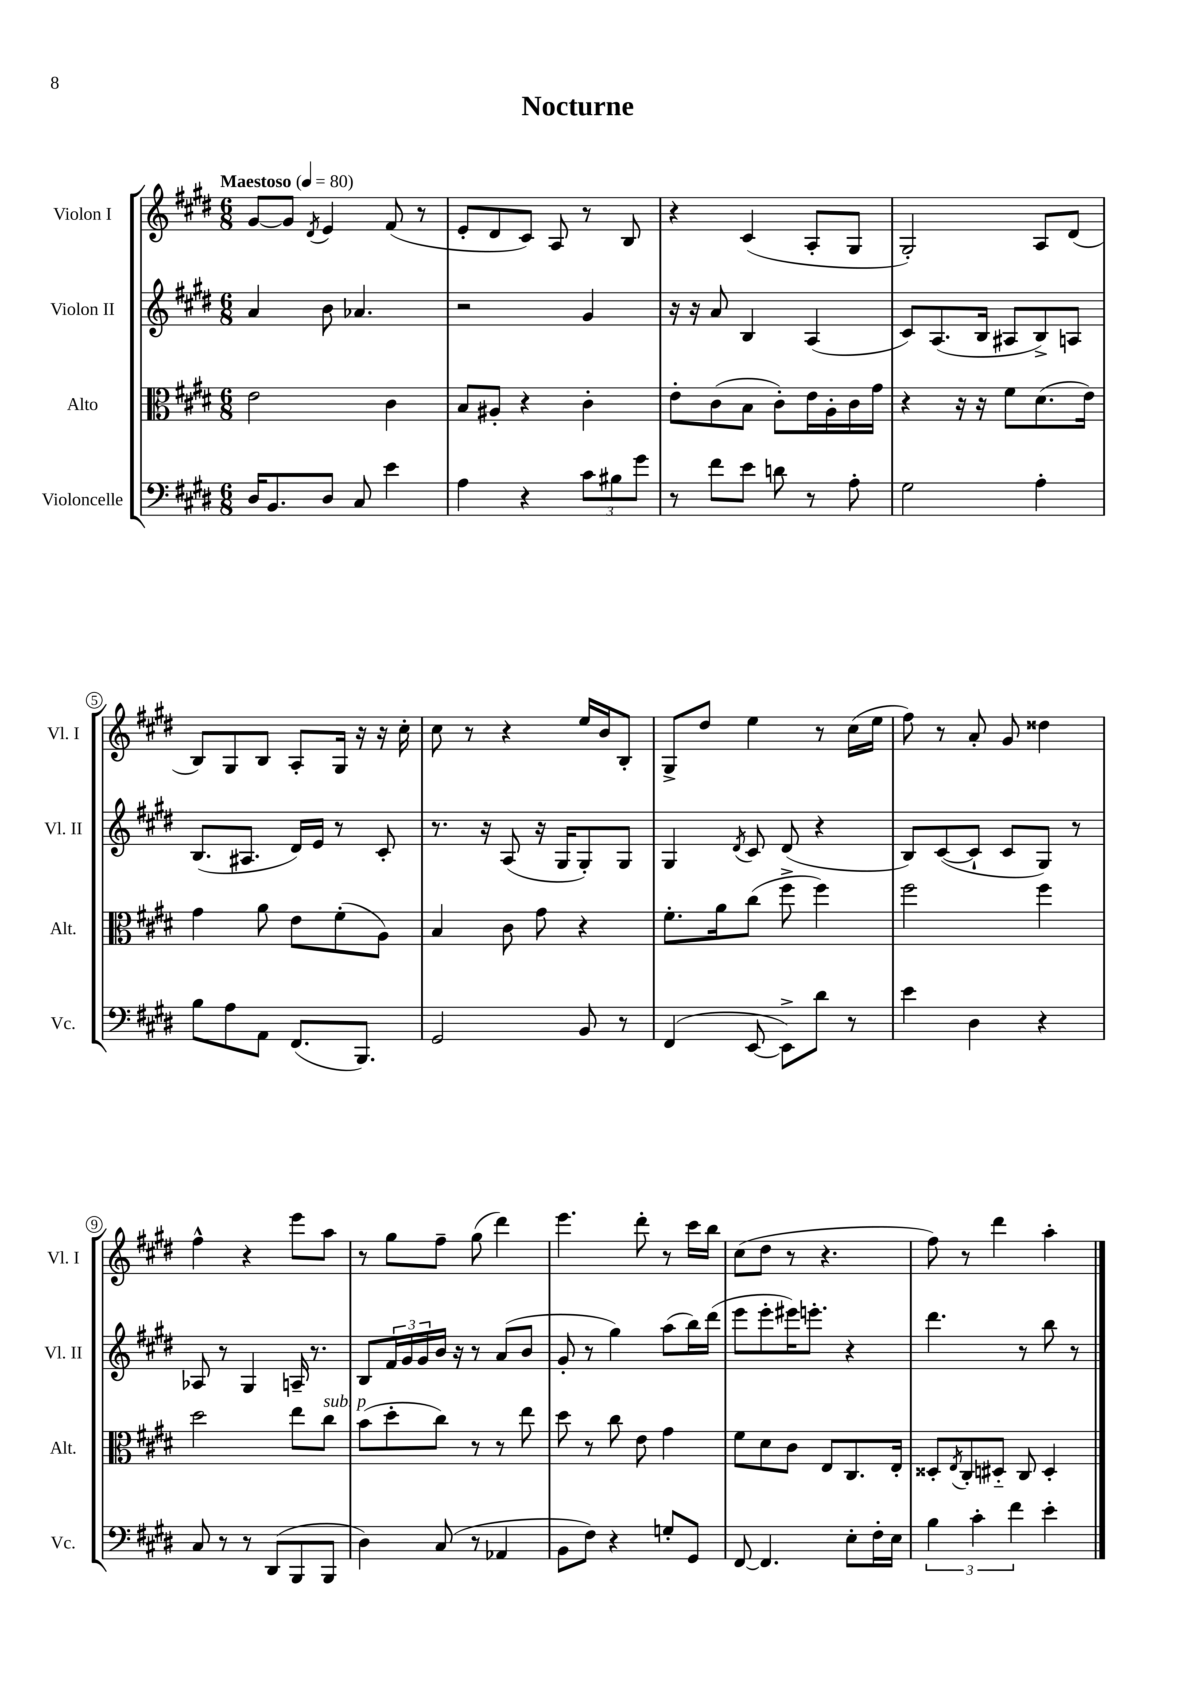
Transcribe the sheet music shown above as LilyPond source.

\header { title = "Nocturne" }
<<
\new StaffGroup <<
\new Staff = "s0" \with { instrumentName = "Violon I" shortInstrumentName = "Vl. I" } {
    \clef treble \key e \major \numericTimeSignature \time 6/8 \tempo "Maestoso" 4 = 80
    gis'8~ gis'8 \acciaccatura { dis'8 } e'4 fis'8( r8 |
    e'8-. dis'8 cis'8) a8 r8 b8 |
    r4 cis'4( a8-. gis8 |
    gis2-.) a8 dis'8( |
    b8) gis8 b8 a8-. gis16 r16 r16 cis''16-. |
    cis''8 r8 r4 e''16 b'16 b8-. |
    gis8-> dis''8 e''4 r8 cis''16( e''16 |
    fis''8) r8 a'8-. gis'8 disis''4 |
    fis''4-^ r4 e'''8 a''8 |
    r8 gis''8 fis''8-- gis''8( dis'''4) |
    e'''4. dis'''8-. r8 cis'''16 b''16 |
    cis''8( dis''8 r8 r4. |
    fis''8) r8 dis'''4 a''4-. \bar "|." |
}
\new Staff = "s1" \with { instrumentName = "Violon II" shortInstrumentName = "Vl. II" } {
    \clef treble \key e \major \numericTimeSignature \time 6/8
    a'4 b'8 aes'4. |
    r2 gis'4 |
    r16 r16 a'8 b4 a4( |
    cis'8) a8.( b16 ais8 b8->) a8 |
    b8.( ais8. dis'16) e'16 r8 cis'8-. |
    r8. r16 a8( r16 gis16 gis8-.) gis8 |
    gis4 \acciaccatura { dis'8 } cis'8 dis'8( r4 |
    b8) cis'8~( cis'8-! cis'8 gis8) r8 |
    aes8 r8 gis4 a16-- r8. |
    b8 \tuplet 3/2 { fis'16 gis'16 gis'16 } b'16 r16 r8 a'8( b'8 |
    gis'8-. r8 gis''4) a''8( b''16) dis'''16( |
    e'''8 e'''8-. eis'''16) e'''8.-. r4 |
    dis'''4. r8 b''8 r8 \bar "|." |
}
\new Staff = "s2" \with { instrumentName = "Alto" shortInstrumentName = "Alt." } {
    \clef alto \key e \major \numericTimeSignature \time 6/8
    e'2 cis'4 |
    b8 ais8-. r4 cis'4-. |
    e'8-. cis'8( b8 cis'8-.) e'16 a16-. cis'16 gis'16 |
    r4 r16 r16 fis'8 dis'8.( e'16) |
    gis'4 a'8 e'8 fis'8-.( a8) |
    b4 cis'8 gis'8 r4 |
    fis'8.-. a'16 cis''8( fis''8-> fis''4) |
    fis''2 fis''4 |
    dis''2 e''8 cis''8^\markup { \italic "sub. p" } |
    b'8( dis''8-. cis''8) r8 r8 e''8 |
    dis''8 r8 cis''8 e'8 gis'4 |
    fis'8 dis'8 cis'8 e8 cis8. e16-. |
    disis8-. \acciaccatura { e8 } cis8-. dis8-_ cis8 dis4-. \bar "|." |
}
\new Staff = "s3" \with { instrumentName = "Violoncelle" shortInstrumentName = "Vc." } {
    \clef bass \key e \major \numericTimeSignature \time 6/8
    dis16 b,8. dis8 cis8 e'4 |
    a4 r4 \tuplet 3/2 { cis'8 bis8 gis'8 } |
    r8 fis'8 e'8 d'8 r8 a8-. |
    gis2 a4-. |
    b8 a8 a,8 fis,8.( b,,8.) |
    gis,2 b,8 r8 |
    fis,4( e,8~ e,8->) dis'8 r8 |
    e'4 dis4 r4 |
    cis8 r8 r8 dis,8( b,,8 b,,8 |
    dis4) cis8( r8 aes,4 |
    b,8 fis8) r4 g8-. gis,8 |
    fis,8~ fis,4. e8-. fis16-. e16 |
    \tuplet 3/2 { b4 cis'4-. fis'4 } e'4-. \bar "|." |
}
>>
>>
\layout { \context { \Score \override BarNumber.stencil = #(make-stencil-circler 0.1 0.3 ly:text-interface::print) } }
